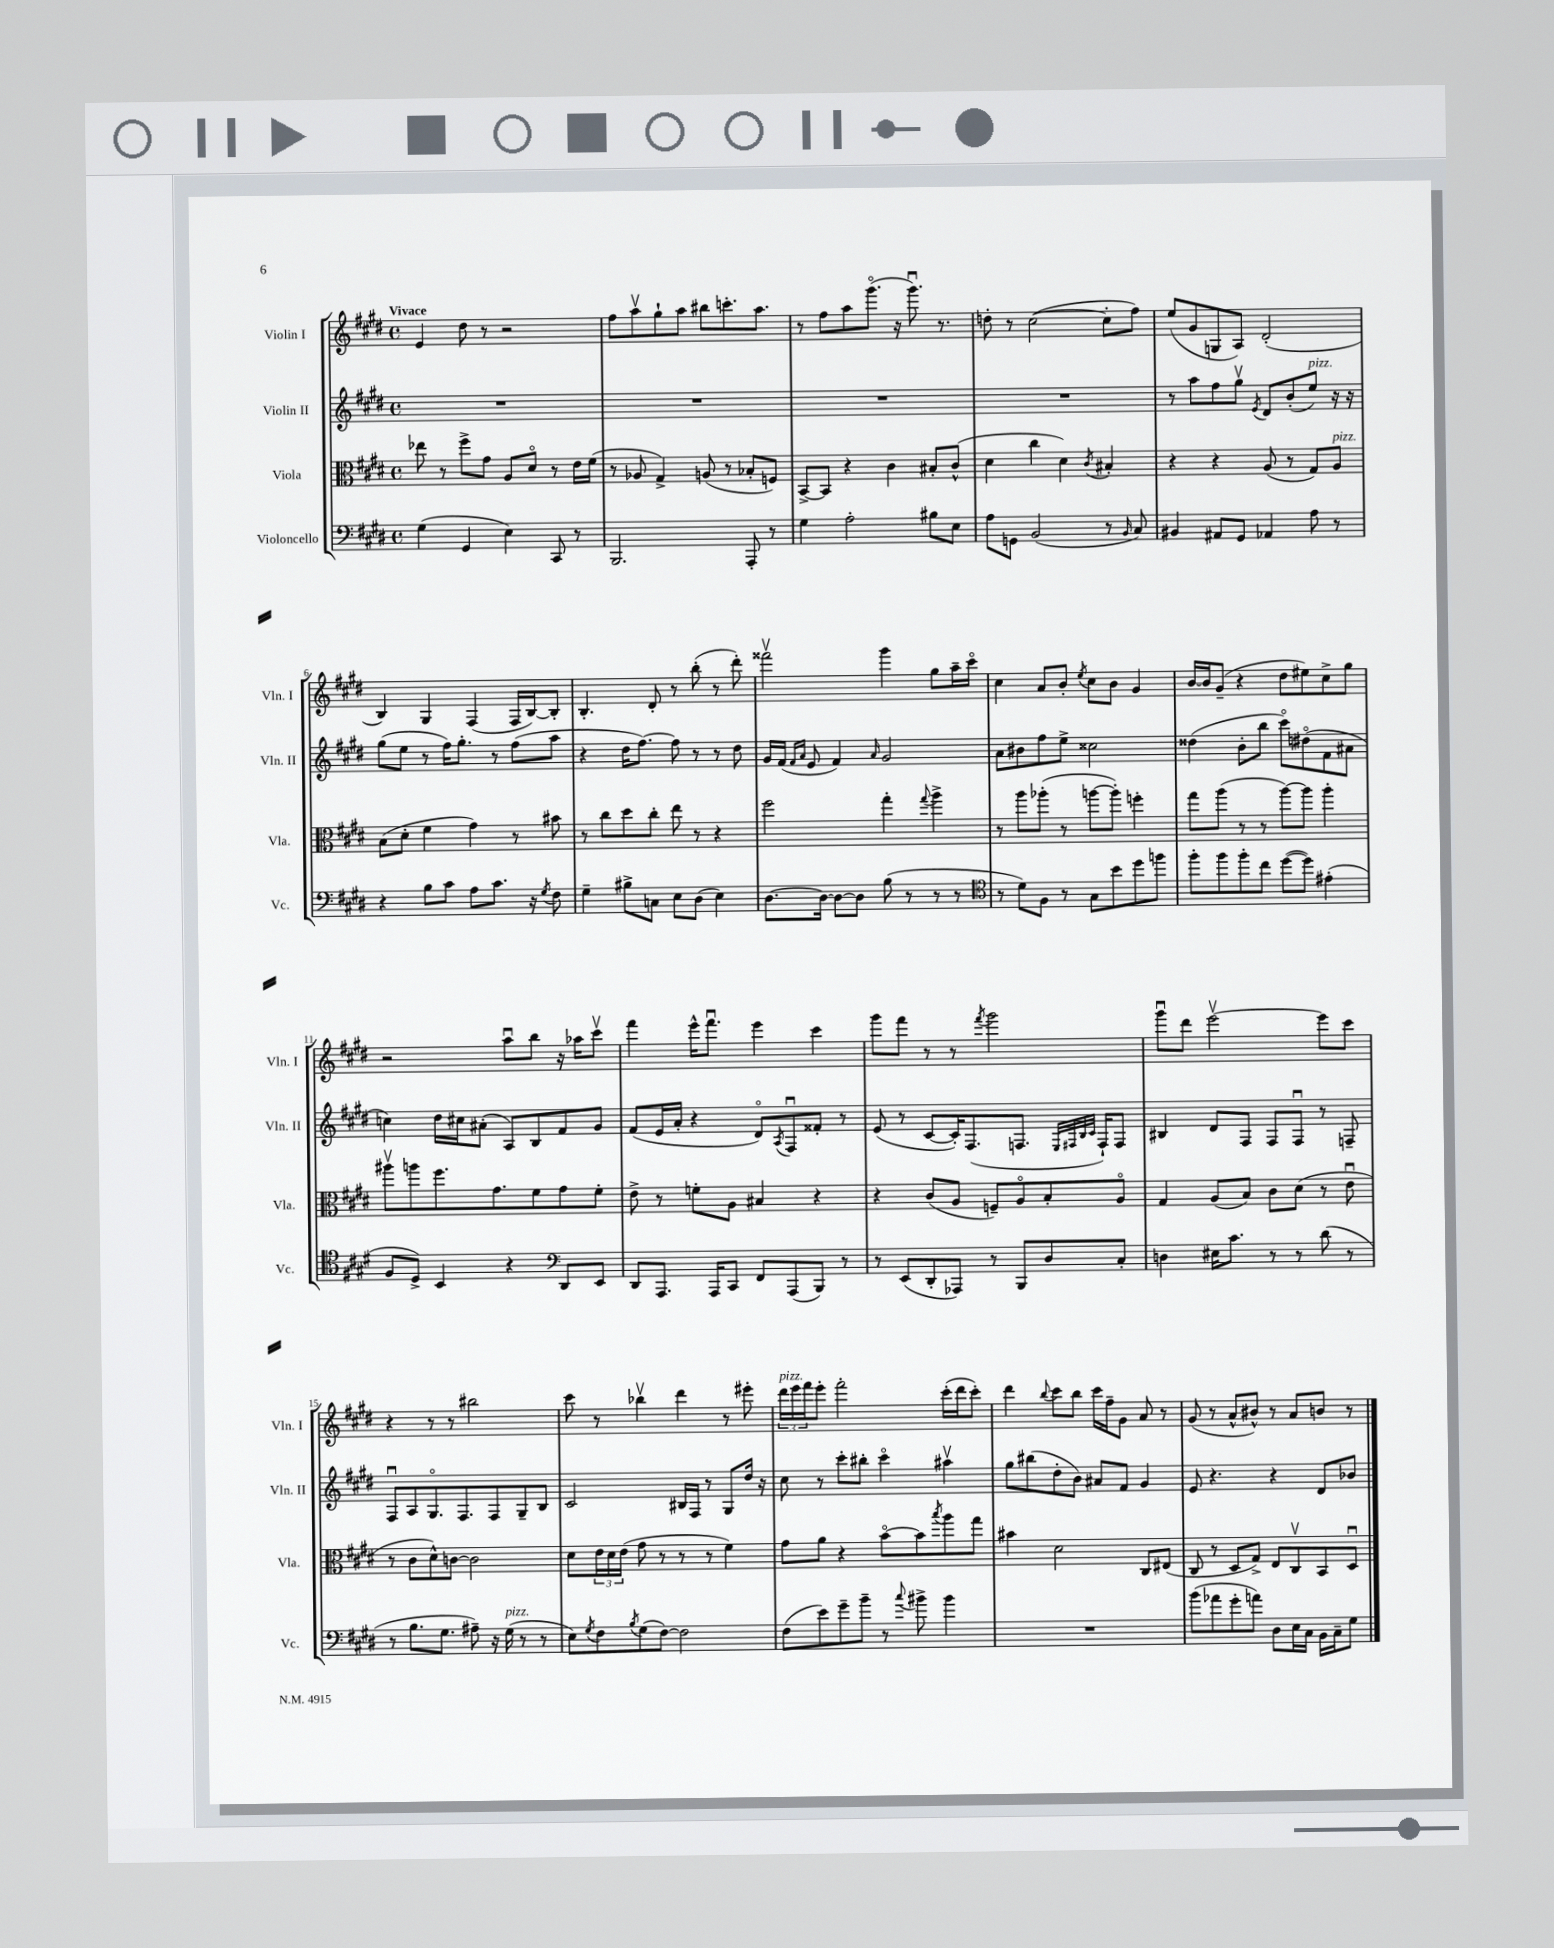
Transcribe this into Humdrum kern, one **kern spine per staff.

**kern	**kern	**kern	**kern
*staff4	*staff3	*staff2	*staff1
*clefF4	*clefC3	*clefG2	*clefG2
*k[f#c#g#d#]	*k[f#c#g#d#]	*k[f#c#g#d#]	*k[f#c#g#d#]
*M4/4	*M4/4	*M4/4	*M4/4
*met(c)	*met(c)	*met(c)	*met(c)
(4G#	8ee-	1r	4e
.	8r	.	.
4GG#	8ff#^	.	8dd#
.	8g#	.	8r
4E)	8A	.	2r
.	8d#o	.	.
8CC#	8r	.	.
8r	16e	.	.
.	(16f#	.	.
=	=	=	=
2.BBB	8r	1r	8ff#
.	8A-	.	8aav
.	4G#^)	.	8gg#`
.	.	.	8aa
.	(8A	.	8bb#
.	8r	.	8.ccc'
8AAA'	8B-'	.	.
.	.	.	8.aa
8r	8F)	.	.
=	=	=	=
4G#	[8BB^	1r	8r
.	8BB]	.	8ff#
2A'	4r	.	8aa
.	.	.	(8.ggg#o
.	4c#	.	.
.	.	.	16r
.	.	.	8.ggg#u)
8B#	8B#'	.	.
.	.	.	8.r
8E	(8c#^^	.	.
=	=	=	=
8A	4d#	1r	8dd'
8GG	.	.	8r
(2BB	4cc#	.	([2cc#
.	4d#)	.	.
.	8qc#	.	.
8r	4B#'	.	8cc#']
16qqBB	.	.	.
8C#)	.	.	8ff#)
=	=	=	=
4BB#	4r	8r	(8ee
.	.	8aa	8g#
8AA#	4r	8ff#	8G
8GG#	.	8gg#v	8A)
.	.	8qe	.
4AA-	(8A	8d#	(2d#'
.	8r	(8b'	.
8A	8G#)	8ee)	.
8r	8A	16r	.
.	.	16r	.
=	=	=	=
4r	(8B	(8gg#	4B)
.	8d#'	8ee	.
8B	4f#	8r	4G#
8c#	.	16ff#)	.
.	.	8.gg#'	.
8A	4g#)	.	(4F#
8.c#	.	8r	.
.	8r	(8ff#	16F#
16r	.	.	[16B)
8qG#	.	.	.
8F#	8b#	8aa	8B']
=	=	=	=
4G#~	8r	4r	4.B'
.	8cc#	.	.
8B#^	8dd#	16dd#	.
.	.	[8.ff#)	.
8C	8cc#'	.	8d#'
8E	8ee	8ff#]	8r
(8D#	8r	8r	(8bb'
4E)	4r	8r	8r
.	.	8dd#	8ddd#')
=	=	=	=
[8.D#	2ff#	16g#	2fff##v
.	.	(16f#	.
.	.	16qqf#	.
.	.	16qqa	.
.	.	8e	.
16D#_	.	.	.
8D#_	.	4f#)	.
8D#]	.	.	.
.	.	16qqa	.
(8B	4gg#'	2g#	4ggg#
8r	.	.	.
.	8qqgg#	.	.
8r	4aa^	.	8gg#
8r	.	.	16aa~
.	.	.	16ccc#o
=	=	=	=
*clefC4	*	*	*
8r	8r	8a	4cc#
8d#)	8aa	8b#	.
8F#	(8aa-'	8ff#	8a
8r	8r	8ee^	8b'
.	.	.	8qee
8G#	[8aa	2cc##	8cc#
8b	8aa'])	.	8b
8dd#	4ff'	.	4g#
8ff	.	.	.
=	=	=	=
8ff#'	8gg#	(4dd##	[16b
.	.	.	16b]
8ff#	(8aa	.	(8g#~
8ff#'	8r	8b'	4r
8cc#	8r	8bb	.
([8dd#	[8aa)	8ccc#o)	8dd#
8dd#])	8aa]	(8dd#o	8ee#)
(4e#'	4aa'	8f#	8cc#^
.	.	8a#	8gg#
=	=	=	=
8F#	8aa#v	4cc)	2r
8D#^)	8aa	.	.
4BB	8.ff#	16dd#	.
.	.	16cc#	.
.	.	(8a#'	.
.	8.g#	.	.
4r	.	8A)	8aau
.	8f#	8B	8bb
*clefF4	*	*	*
8DD#	8g#	8f#	16r
.	.	.	16aa-
8EE	8f#'	8g#	8ccc#v
=	=	=	=
8DD#	8e^	(8f#	4fff#
8.AAA	8r	16e	.
.	.	16a'	.
.	8f'	4r	16eee^^
16AAA	.	.	8.fff#u
8CC#	8A	.	.
8FF#	4B#	8d#o)	4eee
.	.	8qA	.
(8AAA	.	8F#u	.
8BBB)	4r	8f##'	4ccc#
8r	.	8r	.
=	=	=	=
8r	4r	(8e	8ggg#
(8EE	.	8r	8fff#
8DD#'	(8c#	[8c#	8r
8AAA-)	8A	16c#'])	8r
.	.	(8.F#	.
.	.	.	8qfff#
8r	8F~)	.	2ggg#
8BBB	8Ao	8.F	.
8D#	8B'	.	.
.	.	32qqE	.
.	.	32qqF#	.
.	.	32qqB	.
.	.	32qqc#	.
.	.	16F#`)	.
8C#'	8Ao	8F#	.
=	=	=	=
4D	4G#	4B#	8ggg#u
.	.	.	8ddd#
16E#	(8A	8d#	[2eeev
8.c#	.	.	.
.	8B)	8F#	.
8r	8c#	8F#	.
8r	(8d#	8F#u	.
(8d#	8r	8r	8eee]
8r	8eu	8F~	8ccc#
=	=	=	=
8r	8r	8F#u	4r
8.B	8c#	8A	.
.	8d#^^)	8.G#o	8r
8.G#	.	.	.
.	[8c	.	8r
.	.	8.F#	.
8A#~)	2c]	.	2bb#
16r	.	8F#	.
(16G#	.	.	.
8r	.	8G#~	.
8r	.	8B	.
=	=	=	=
8E)	8d#	2c#	8ccc#
8qG#	.	.	.
8F#	24e	.	8r
.	24d#	.	.
.	(24e	.	.
8qB	.	.	.
(8G#	8g#	.	4bb-v
[8F#)	8r	.	.
2F#]	8r	16B#	4ddd#
.	.	16F#	.
.	8r	8r	.
.	4f#)	8G#	8r
.	.	16dd#	8eee#'
.	.	16r	.
=	=	=	=
(8F#	8g#	8cc#	24ddd#
.	.	.	24eee
.	.	.	24fff#
8e)	8a	8r	8eee'
8g#~	4r	8ccc#'	2fff#'
8b~	.	8bb#'	.
8r	[8bo	4ccc#o	.
8qqcc#	.	.	.
8b#^	8b]	.	.
.	8qbb	.	.
4b#	8aa	4aa#v	(16ccc#'
.	.	.	16ddd#
.	8gg#	.	8ccc#')
=	=	=	=
1r	4b#	8gg#	4ddd#
.	.	(8bb#	.
.	.	.	8qqbb
.	2d#	8dd#'	8ccc#
.	.	8b)	8bb
.	.	8a#	16ccc#
.	.	.	16ff#~
.	.	8f#	8g#
.	8C#	4g#	8a
.	(8E#	.	8r
=	=	=	=
(8b	8C#	8e	(8g#
8a-	8r	4.r	8r
8g#'	8D#	.	8a^^
8a)	8G#^)	.	8b#^^)
8D#	8E	4r	8r
16E	8C#v	.	8a
16C#	.	.	.
16BB	8BB	8d#	8b
16C#~	.	.	.
8G#	8D#u	8b-	8r
==	==	==	==
*-	*-	*-	*-
